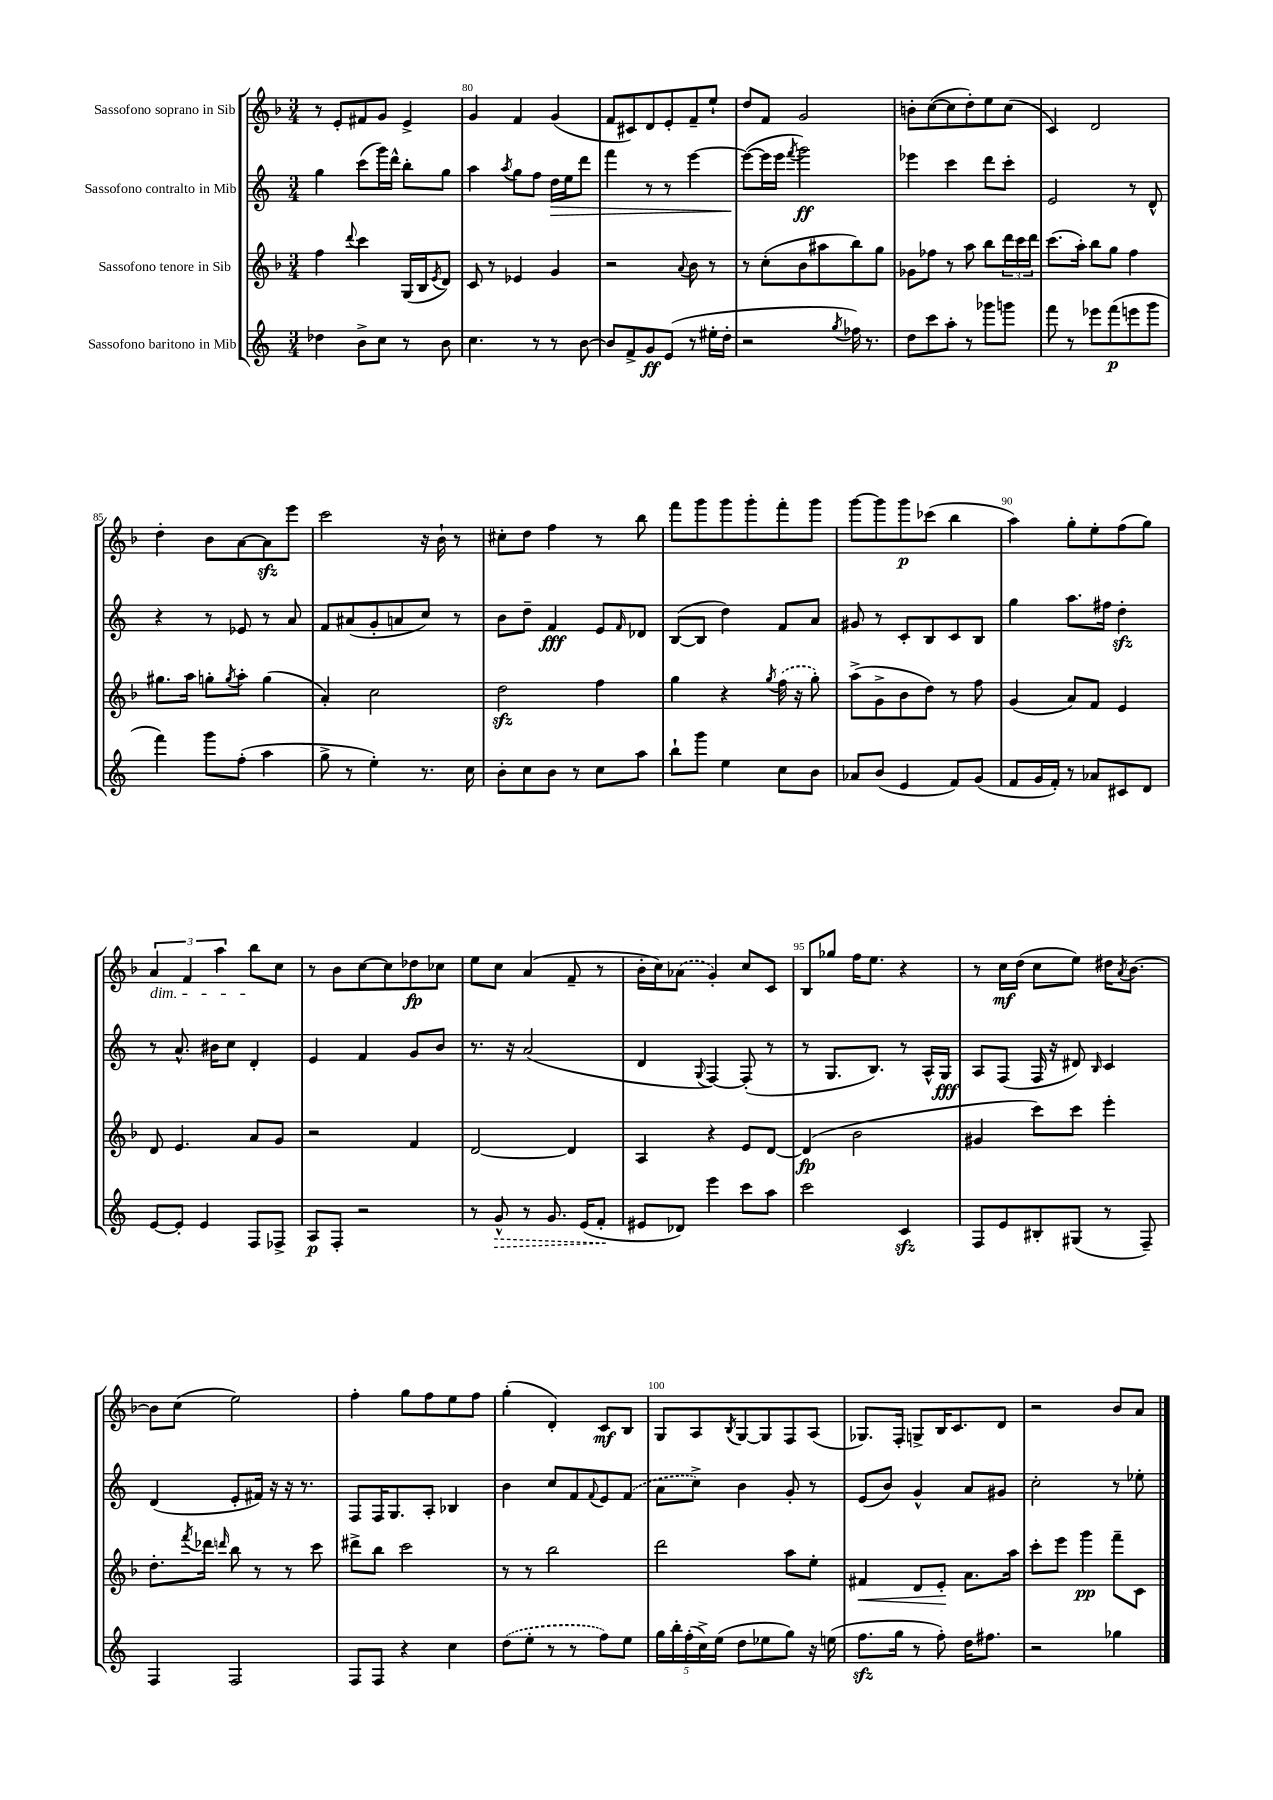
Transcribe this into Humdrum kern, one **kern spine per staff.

**kern	**kern	**kern	**kern
*staff4	*staff3	*staff2	*staff1
*clefG2	*clefG2	*clefG2	*clefG2
*k[]	*k[b-]	*k[]	*k[b-]
*M3/4	*M3/4	*M3/4	*M3/4
4dd-\	4ff\	4gg\	8r
.	.	.	8e'/L
.	8qqddd/	.	.
8b^\L	4ccc\	(8ccc\L	8f#/
8cc\J	.	16ggg\L)	8g/J
.	.	16ddd^^\JJ	.
8r	(16G/LL	8bb'\L	4e^/
.	16B-/J	.	.
.	8qe/	.	.
8b\	8d/J)	8gg\J	.
=	=	=	=
4.cc\	8c/	4aa\	4g/
.	8r	.	.
.	.	8qaa/	.
.	4e-/	8gg\L	4f/
8r	.	8ff\J	.
8r	4g/	16dd\LL	(4g/
.	.	16ee\J	.
[8b\	.	8ddd\J	.
=	=	=	=
8b/]L	2r	4fff\	8f/L
8f^/	.	.	8c#/)
8g/	.	8r	8d/
(8e/J	.	8r	8e'/
.	8qqa/	.	.
8r	8b-\	[4eee\	8f~/
16ee#'\LL	8r	.	8ee`/J
16dd'\JJ	.	.	.
=	=	=	=
2r	8r	(8eee\_L	8dd/L
.	(8cc'\L	16eee\]L	8f/J
.	.	16eee\JJ	.
.	.	8qfff/	.
.	8b-\	2ggg\)	2g/
.	8aa#\	.	.
8qgg/	.	.	.
16ff-\)	8bb-\)	.	.
8.r	.	.	.
.	8gg\J	.	.
=	=	=	=
8dd\L	8g-\L	4eee-\	8b'\L
8ccc\	8ff-\J	.	([8cc\
8aa'\J	8r	4ccc\	8cc\]
8r	8aa\	.	8dd'\)
8ggg-\L	8bb-\L	8ddd\L	8ee\
8ggg\J	24ddd\L	8ccc'\J	(8cc\J
.	24ccc\	.	.
.	24ddd\JJ	.	.
=	=	=	=
8fff\	(8.ccc\L	2e/	4c/)
8r	.	.	.
.	16aa'\Jk)	.	.
8eee-\L	8bb-\L	.	2d/
(8fff\	8gg\J	.	.
8eee\	4ff\	8r	.
8ggg\J	.	8d^^/	.
=	=	=	=
4fff\)	8.gg#\L	4r	4dd'\
.	16aa\Jk	.	.
8ggg\L	8gg'\L	8r	8b-\L
.	8qgg/	.	.
(8ff'\J	8aa'\J	8e-/	[8a\
4aa\	(4gg\	8r	8a\]
.	.	8a/	8eee\J
=	=	=	=
8gg^\	4a'/)	8f/L	2ccc\
8r	.	(8a#/	.
4ee'\)	2cc\	8g'/	.
.	.	8a/	.
8.r	.	8cc/J)	16r
.	.	.	16b-`\
.	.	8r	8r
16cc\	.	.	.
=	=	=	=
8b'\L	2dd\	8b\L	8cc#'\L
8cc\	.	8dd~\J	8dd\J
8b\J	.	4f/	4ff\
8r	.	.	.
8cc\L	4ff\	8e/L	8r
.	.	16qqf/	.
8aa\J	.	8d-/J	8bb-\
=	=	=	=
8bb`\L	4gg\	([8B/L	8fff\L
8ggg\J	.	8B/]J	8ggg\
4ee\	4r	4dd\)	8ggg\
.	.	.	8ggg'\
.	8qgg/	.	.
8cc\L	(16ff\	8f/L	8fff'\
.	16r	.	.
8b\J	8gg'\)	8a/J	8ggg\J
=	=	=	=
8a-/L	(8aa^\L	8g#/	[8ggg\L
(8b/J	8g^\	8r	8ggg\]
4e/	8b-\	8c'/L	8ggg\
.	8dd\J)	8B/	(8ccc-\J
8f/L)	8r	8c/	4bb-\
(8g/J	8ff\	8B/J	.
=	=	=	=
8f/L	(4g/	4gg\	4aa\)
16g/L	.	.	.
16f'/JJ)	.	.	.
8r	8a/L)	8.aa\L	8gg'\L
8a-/L	8f/J	.	8ee'\
.	.	16ff#\Jk	.
8c#/	4e/	4dd'\	(8ff\
8d/J	.	.	8gg\J)
=	=	=	=
[8e/L	8d/	8r	6a/
8e'/]J	4.e/	8.a^^/	.
.	.	.	6f/
4e/	.	.	.
.	.	16b#\LK	.
.	.	.	6aa\
.	.	8cc\J	.
8F/L	8a/L	4d'/	8bb-\L
8F-^/J	8g/J	.	8cc\J
=	=	=	=
8A/L	2r	4e/	8r
8F'/J	.	.	8b-\L
2r	.	4f/	[8cc\
.	.	.	8cc\]
.	4f/	8g/L	8dd-\
.	.	8b/J	8cc-\J
=	=	=	=
8r	[2d/	8.r	8ee\L
8g^^/	.	.	8cc\J
.	.	16r	.
8r	.	(2a/	(4a/
8.g/	.	.	.
.	4d/]	.	8f~/
(16e/LK	.	.	.
8f'/J	.	.	8r
=	=	=	=
8e#/L	4A/	4d/	16b-'\LL
.	.	.	16cc\J)
8d-/J)	.	.	(8a-\J
.	.	8qqG/	.
4eee\	4r	[4F/)	4g'/)
8ccc\L	8e/L	(8F'/]	8cc/L
8aa\J	[8d/J	8r	8c/J
=	=	=	=
2ccc\	(4d/]	8r	8B-/L
.	.	8.G/L	8gg-/J
.	2b-\	.	16ff\LK
.	.	8.B/J)	8.ee\J
4c/	.	8r	4r
.	.	16A^^/LL	.
.	.	16G/JJ	.
=	=	=	=
8F/L	4g#/	8A/L	8r
8e/	.	(8F/J	16cc\LL
.	.	.	(16dd\JJ
8B#'/	8ccc\L)	16F/	8cc\L
.	.	16r	.
(8G#/J	8ccc\J	8d#/)	8ee\J)
.	.	16qqB/	.
8r	4eee'\	4c/	16dd#\LK
.	.	.	8qa/
.	.	.	[8.b-\J
8F~/)	.	.	.
=	=	=	=
4F/	8.dd'\L	(4d/	8b-\]L
.	.	.	(8cc\J
.	8qfff/	.	.
.	16ddd-\Jk	.	.
.	16qqddd/	.	.
2F/	8bb-\	8e'/L	2ee\)
.	8r	16f#/Jk)	.
.	.	16r	.
.	8r	16r	.
.	.	8.r	.
.	8ccc\	.	.
=	=	=	=
8F/L	8ddd#^\L	8F/L	4ff'\
8F/J	8bb-\J	16F/K	.
.	.	8.G/	.
4r	2ccc\	.	8gg\L
.	.	8A'/J	8ff\
4cc\	.	4B-/	8ee\
.	.	.	8ff\J
=	=	=	=
(8dd\L	8r	4b\	(4gg'\
8ee'\J	8r	.	.
8r	2bb-\	8cc/L	4d'/)
8r	.	8f/	.
.	.	8qqf/	.
8ff\L)	.	8e/	8c/L
8ee\J	.	(8f/J	8B-/J
=	=	=	=
20gg\LL	2ddd\	8a\L	8G/L
20bb'\	.	.	.
(20ff'\	.	.	.
.	.	8cc^\J)	8A/
20cc^\)	.	.	.
(20ee\JJ	.	.	.
.	.	.	8qB-/
8dd\L	.	4b\	[8G/
8ee-\	.	.	8G/]
8gg\J)	8aa\L	8g'/	8F/
16r	8ee'\J	8r	(8A/J
(16ee\	.	.	.
=	=	=	=
8.ff\L	4f#/	(8e/L	8.G-/L)
.	.	8b/J)	.
16gg\Jk	.	.	16F'/Jk
8r	8d/L	4g^^/	8G^/L
8ff'\)	8e'/J	.	16B-/K
.	.	.	8.c/
16dd\LK	8.a\L	8a/L	.
8.ff#\J	.	.	.
.	.	8g#/J	8d/J
.	16aa\Jk	.	.
=	=	=	=
2r	8ccc'\L	2cc'\	2r
.	8eee\J	.	.
.	4ggg\	.	.
4gg-\	8fff~\L	8r	8b-/L
.	8c\J	8ee-'\	8a/J
==	==	==	==
*-	*-	*-	*-
